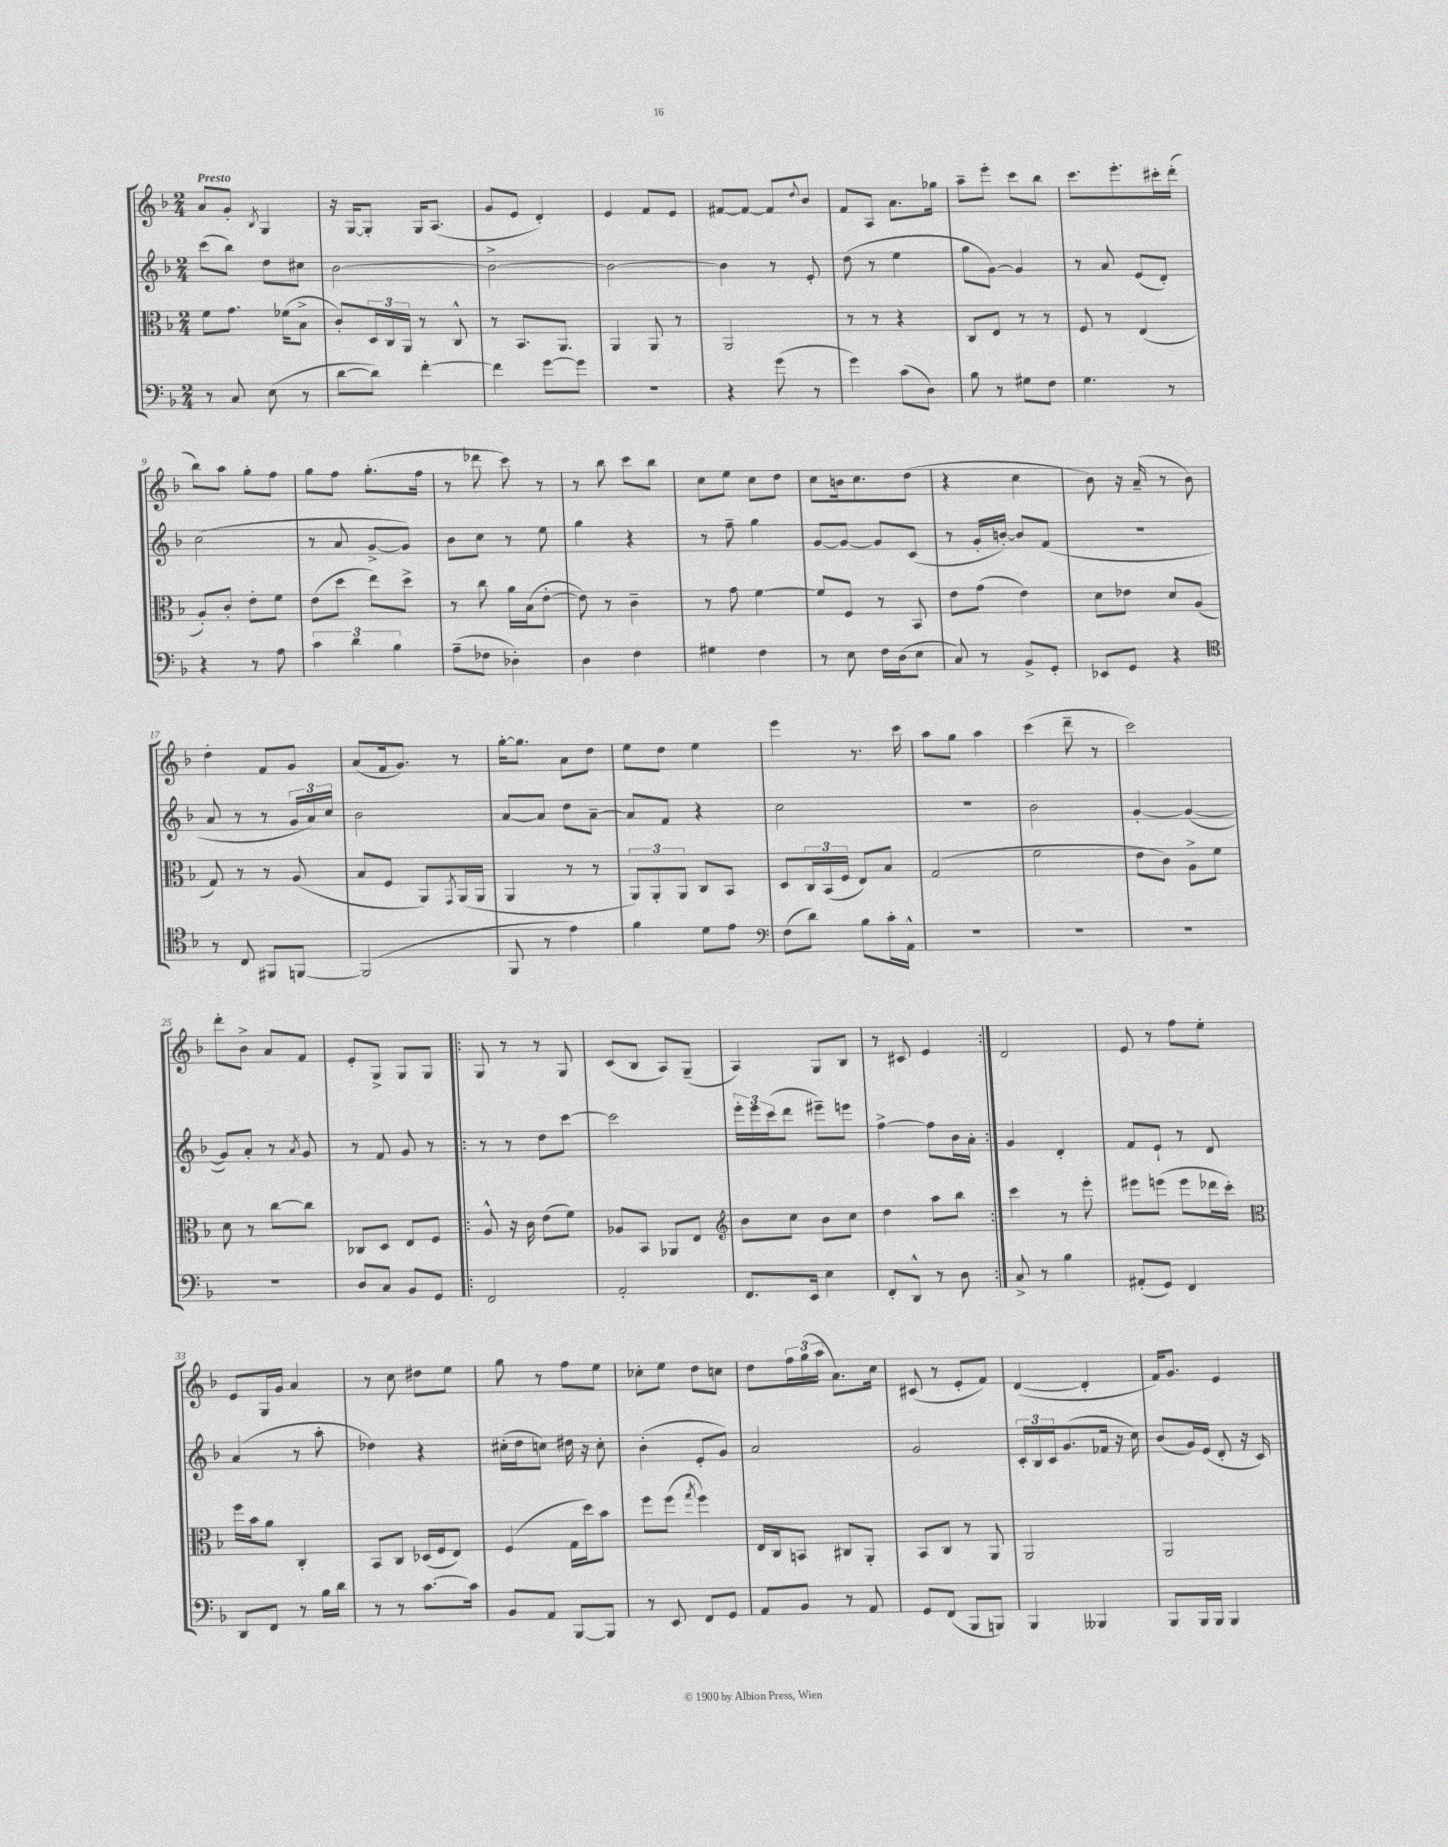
<<
\new StaffGroup <<
\new Staff = "s0" {
    \clef treble \key f \major \numericTimeSignature \time 2/4 \tempo "Presto"
    a'8 g'8-. \acciaccatura { bes8 } g4 |
    r16 g16~ g8-. g16 a8.( |
    g'8 e'8 d'4-.) |
    e'4 f'8 e'8 |
    fis'8~ fis'8~ fis'8 \appoggiatura { d''8 } bes'8 |
    f'8 a8 a'8. ges''16 |
    a''8-- e'''8-. c'''8 bes''8 |
    c'''8. e'''8.-. cis'''16-. d'''16-.( |
    bes''8) a''8 g''8-. f''8 |
    g''8 f''8 g''8.-.( f''16 |
    r8 des'''8 c'''8) r8 |
    r8 bes''8 c'''8 bes''8 |
    c''8 e''8 c''8 d''8 |
    c''8 b'16 c''8. d''8( |
    r4 c''4 |
    bes'8) r16 a'16--( r8 bes'8) |
    d''4-. f'8 g'8 |
    a'8( f'16 g'8.) r8 |
    g''16~-. g''8. a'8 d''8 |
    e''8 d''8 e''4 |
    e'''4 r8. c'''16 |
    a''8 g''8 a''4 |
    c'''4( d'''8-- r8 |
    c'''2) |
    d'''8-. bes'8-> a'8 f'8 |
    e'8-. g8-> g8 g8 |
    \repeat volta 2 { g8 r8 r8 g8 |
    c'8( bes8 a8) g8--( |
    a4) g8 bes8 |
    r8 cis'8 e'4 | }
    d'2 |
    e'8 r8 f''8 e''8-. |
    e'8 g16 g'16 a'4 |
    r8 c''8 dis''8 e''8 |
    g''8 r8 f''8 e''8 |
    ces''8-. e''8 d''8 c''8 |
    d''8 \tuplet 3/2 { f''16 g''16( a''16 } a'8.) c''16 |
    cis'8( r8 e'8-. f'8) |
    d'4~( d'4-. |
    f'16) g'8. e'4 \bar "|." |
}
\new Staff = "s1" {
    \clef treble \key f \major \numericTimeSignature \time 2/4
    c'''8( bes''8) d''8 cis''8 |
    bes'2~ |
    bes'2~-> |
    bes'2~ |
    bes'4 r8 e'8-. |
    d''8( r8 e''4 |
    g''8 g'8~) g'4 |
    r8 a'8 e'8( d'8-.) |
    c''2( |
    r8 a'8 g'8~-> g'8) |
    bes'8 c''8 r8 e''8 |
    g''4 r4 |
    r8 f''8-- g''4 |
    g'8~ g'8~ g'8 c'8( |
    r8 g'16-. b'16~-.) b'8 f'8( |
    R2 |
    a'8 r8 r8 \tuplet 3/2 { g'16 a'16) c''16 } |
    bes'2 |
    a'8~ a'8 d''8 a'8~-- |
    a'8 f'8 r4 |
    c''2 |
    R2 |
    bes'2 |
    g'4~-. g'4~( |
    g'8) a'8-. r8 \acciaccatura { a'8 } g'8 |
    r8 f'8 g'8 r8 |
    \repeat volta 2 { r8 r8 d''8 c'''8~ |
    c'''2 |
    \tuplet 3/2 { e'''16-. e'''16 c'''16( } d'''8 eis'''8--) e'''8 |
    f''4~-> f''8 bes'16 a'16-. | }
    g'4 d'4-. |
    f'8 e'8-! r8 d'8 |
    a'4( r8 a''8-. |
    des''4) r4 |
    cis''16-.( d''16 c''8) dis''16 r16 c''8-. |
    bes'4-.( e'8-. g'8) |
    a'2 |
    g'2 |
    \tuplet 3/2 { c'16-. bes16 c'16 } g'8.( fes'16 r16 c''16) |
    bes'8( g'16) e'16( d'8-. r16 c'16) \bar "|." |
}
\new Staff = "s2" {
    \clef alto \key f \major \numericTimeSignature \time 2/4
    f'8 g'8. fes'16( bes8-> |
    c'8-.) \tuplet 3/2 { d16 c16 a,16 } r8 c8-^ |
    r8 bes,8. a,8. |
    a,4 a,8 r8 |
    a,2 |
    r8 r8 r4 |
    c8 e8 r8 r8 |
    f8 r8 e4( |
    a8-.) c'8-. e'8-. f'8 |
    e'8( d''8 e''8) d''8-> |
    r8 c''8 a'16 bes16( e'8~-. |
    e'8) r8 c'4-- |
    r8 g'8 f'4~ |
    f'8 f8 r8 bes,8 |
    e'8 g'8( e'4) |
    d'8 ees'8 d'8 a8( |
    g8) r8 r8 a8( |
    bes8 f8 a,8) \acciaccatura { g,8 } a,16( a,16 |
    a,4 r8 r8 |
    \tuplet 3/2 { a,8) a,8-. a,8 } c8 bes,8 |
    d8 \tuplet 3/2 { c16 bes,16( f16 } e8) bes8 |
    g2( |
    f'2 |
    e'8 c'8) a8-> f'8 |
    d'8 r8 c''8~ c''8 |
    ces8 d8 e8 f8 |
    \repeat volta 2 { a8-^ r16 c'16 e'8( f'8) |
    aes8 bes,8 aes,8 e8 |
    \clef treble bes'8 c''8 bes'8 c''8 |
    d''4 a''8 bes''8 | }
    c'''4 r8 e'''8-. |
    eis'''8 e'''8( e'''8 des'''16 c'''16-.) |
    \clef alto f''16 bes'16 a'8 c4-. |
    bes,8 c8 des16( f16 e8) |
    f4( g16 d''16) bes'8 |
    f''8 f''8( \acciaccatura { g''8 } f''4) |
    e16 c16 b,8 cis8 a,8-. |
    bes,8 c8 r8 a,8 |
    a,2 |
    a,2 \bar "|." |
}
\new Staff = "s3" {
    \clef bass \key f \major \numericTimeSignature \time 2/4
    r8 c8 e8( r8 |
    d'8~ d'8) f'4~-. |
    f'4 g'8~ g'8 |
    r2 |
    r4 g'8( r8 |
    g'4) c'8( d8) |
    bes8 r8 gis8 f8 |
    g4. r8 |
    r4 r8 a8 |
    \tuplet 3/2 { c'4 d'4 bes4 } |
    a8--( fes8 des4-.) |
    d4 f4 |
    gis4 f4 |
    r8 e8 f16 d16( e8 |
    c8) r8 bes,8-> g,8-. |
    ees,8 g,8 r4 |
    \clef tenor r8 c8 fis,8 f,8~ |
    f,2( |
    f,8 r8 e'4) |
    f'4 d'8 e'8 |
    \clef bass f8( d'8) bes8 c'16-. a,16-^ |
    R2 |
    R2 |
    R2 |
    R2 |
    d8 c8 bes,8 g,8 |
    \repeat volta 2 { f,2 |
    a,2-. |
    f,8. e,16 e4 |
    f,8-. d,8-^ r8 d8 | }
    c8-> r8 bes4 |
    ais,8-.( g,8) f,4 |
    d,8 f,8 r8 bes16 d'16 |
    r8 r8 c'8.~ c'16 |
    bes,8 a,8 bes,,8~ bes,,8 |
    r8 e,8 f,8 g,8 |
    a,8 bes,8 r8 a,8 |
    g,8 f,8( bes,,8 b,,8) |
    bes,,4 beses,,4 |
    bes,,8 bes,,16 bes,,16 bes,,4 \bar "|." |
}
>>
>>
